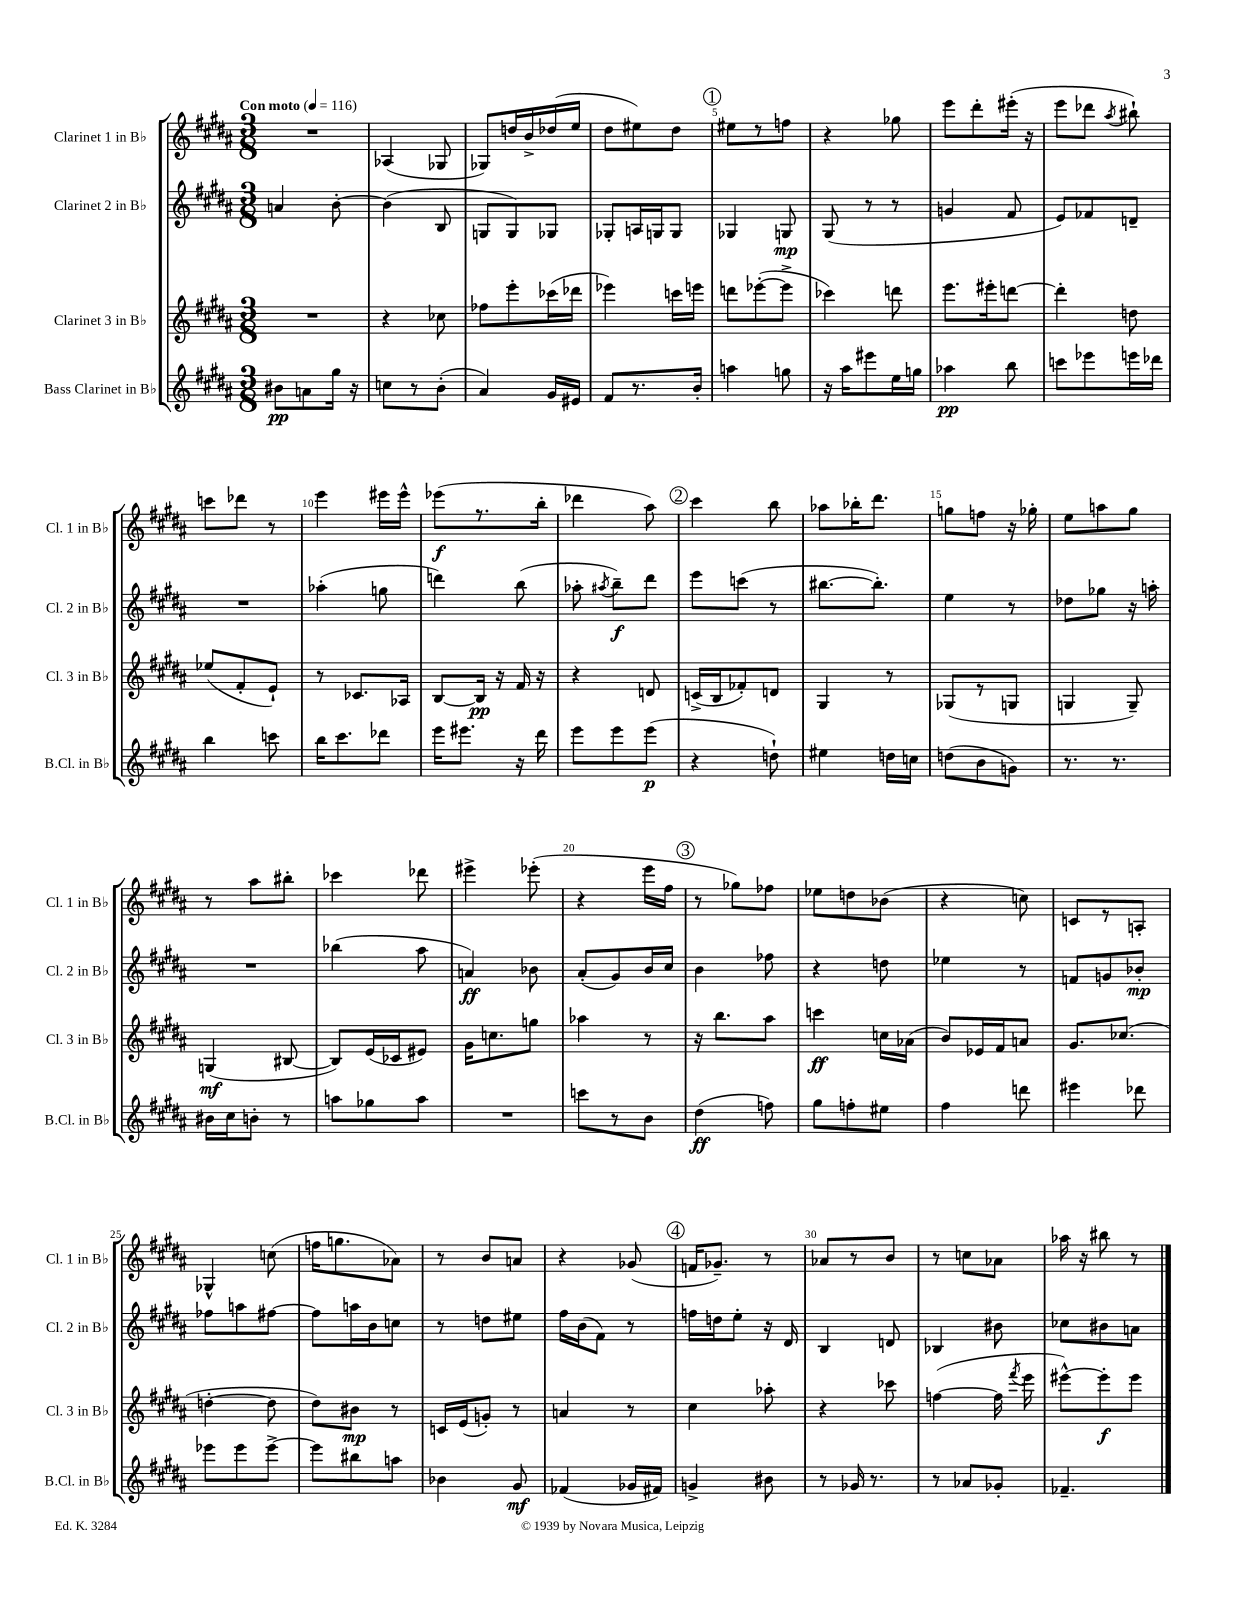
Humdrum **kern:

**kern	**dynam	**kern	**dynam	**kern	**dynam	**kern	**dynam
*part4	*part4	*part3	*part3	*part2	*part2	*part1	*part1
*staff4	*staff4	*staff3	*staff3	*staff2	*staff2	*staff1	*staff1
*I"Bass Clarinet in B♭	*	*I"Clarinet 3 in B♭	*	*I"Clarinet 2 in B♭	*	*I"Clarinet 1 in B♭	*
*I'B.Cl. in B♭	*	*I'Cl. 3 in B♭	*	*I'Cl. 2 in B♭	*	*I'Cl. 1 in B♭	*
*clefG2	*	*clefG2	*	*clefG2	*	*clefG2	*
*k[f#c#g#d#a#]	*	*k[f#c#g#d#a#]	*	*k[f#c#g#d#a#]	*	*k[f#c#g#d#a#]	*
*M3/8	*	*M3/8	*	*M3/8	*	*M3/8	*
*MM116	*	*MM116	*	*MM116	*	*MM116	*
=1	=1	=1	=1	=1	=1	=1	=1
!	!	!	!	!	!	!LO:TX:a:B:t=Con moto	!
8b#X\L	pp	4.r	.	4an/	.	4.r	.
8an\	.	.	.	.	.	.	.
16gg#\Jk	.	.	.	[8b'\	.	.	.
16r	.	.	.	.	.	.	.
=2	=2	=2	=2	=2	=2	=2	=2
8ccn\L	.	4r	.	(4b\]	.	(4A-X/	.
8r	.	.	.	.	.	.	.
(8b'\J	.	8cc-X\	.	8B/	.	8G-X/	.
=3	=3	=3	=3	=3	=3	=3	=3
4a#/)	.	8ff-X\L	.	8Gn/L	.	8G-X/L)	.
.	.	8eee'\	.	8G/)	.	16ddn/L	.
.	.	.	.	.	.	16b^/	.
16g#/LL	.	(16ccc-X\L	.	8G-X/J	.	(16dd-X/	.
16e#X/JJ	.	16ddd-X\JJ	.	.	.	16ee/JJ	.
=4	=4	=4	=4	=4	=4	=4	=4
8f#/L	.	4eee-X\)	.	8G-X'/L	.	8dd#\L	.
8.r	.	.	.	16An/L	.	8ee#X\)	.
.	.	.	.	16Gn/J	.	.	.
.	.	16cccn\LL	.	8G/J	.	8dd#\J	.
16b'/Jk	.	16eeen\JJ	.	.	.	.	.
!!LO:REH:place=s1:t=1
=5	=5	=5	=5	=5	=5	=5	=5
4aan\	.	8dddn\L	.	4G-X/	.	8ee#X\L	.
.	.	([8eee-X'\	.	.	.	8r	.
8ggn\	.	8eee-^\J]	.	8Gn/	mp	8ffn\J	.
=6	=6	=6	=6	=6	=6	=6	=6
16r	.	4ccc-X\)	.	(8G#/	.	4r	.
16aa#\KL	.	.	.	.	.	.	.
8eee#X\	.	.	.	8r	.	.	.
16ee\L	.	8dddn\	.	8r	.	8gg-X\	.
16ggn\JJ	.	.	.	.	.	.	.
=7	=7	=7	=7	=7	=7	=7	=7
4aa-X\	pp	8.eee\L	.	4gn/	.	8eee\L	.
.	.	.	.	.	.	8ddd#'\	.
.	.	16eee#X'\k	.	.	.	.	.
8bb\	.	[8dddn\J	.	8f#/	.	(16eee#X'\Jk	.
.	.	.	.	.	.	16r	.
=8	=8	=8	=8	=8	=8	=8	=8
8cccn\L	.	4ddd'\]	.	8e/L)	.	8eee\L	.
8eee-X\	.	.	.	8f-X/	.	8ddd-X\J	.
.	.	.	.	.	.	8qaa#/	.
16eeen\L	.	8ddn\	.	8dn~/J	.	8bb#X`\)	.
16ddd-X\JJ	.	.	.	.	.	.	.
!!LO:LB:g=z
=9	=9	=9	=9	=9	=9	=9	=9
4bb\	.	(8ee-X/L	.	4.r	.	8cccn\L	.
.	.	8f#'/	.	.	.	8ddd-X\J	.
8cccn\	.	8e`/J)	.	.	.	8r	.
=10	=10	=10	=10	=10	=10	=10	=10
16bb\KL	.	8r	.	(4aa-X'\	.	4eee\	.
8.ccc#\	.	.	.	.	.	.	.
.	.	8.c-X/L	.	.	.	.	.
8ddd-X\J	.	.	.	8ggn\	.	16eee#X\LL	.
.	.	16A-X/Jk	.	.	.	16eee#^^\JJ	.
=11	=11	=11	=11	=11	=11	=11	=11
16eee\KL	.	[8B/L	.	4dddn\)	.	(8eee-X\L	f
8.eee#X\J	.	.	.	.	.	.	.
.	.	16B/Jk]	pp	.	.	8.r	.
.	.	16r	.	.	.	.	.
16r	.	16f#/	.	(8bb\	.	.	.
16ddd#\	.	16r	.	.	.	16bb'\Jk	.
=12	=12	=12	=12	=12	=12	=12	=12
8eee\L	.	4r	.	8aa-X'\	.	4ddd-X\	.
.	.	.	.	8qaa#X/	.	.	.
8eee\	.	.	.	8bb~\L)	f	.	.
(8eee\J	p	8dn/	.	8ddd#\J	.	8aa#\)	.
!!LO:REH:place=s1:t=2
=13	=13	=13	=13	=13	=13	=13	=13
4r	.	(16cn^/LL	.	8eee\L	.	4ccc#\	.
.	.	16B/J	.	.	.	.	.
.	.	8f-X'/)	.	(8cccn\J	.	.	.
8ddn`\)	.	8dn/J	.	8r	.	8bb\	.
=14	=14	=14	=14	=14	=14	=14	=14
4ee#X\	.	4G#/	.	[8.bb#X\L	.	8aa-X\L	.
.	.	.	.	.	.	16bb-X'\K	.
.	.	.	.	8.bb#'\J])	.	8.ddd#\J	.
16ddn\LL	.	8r	.	.	.	.	.
16ccn\JJ	.	.	.	.	.	.	.
=15	=15	=15	=15	=15	=15	=15	=15
(8ddn\L	.	(8G-X/L	.	4ee\	.	8ggn\L	.
8b\	.	8r	.	.	.	8ffn\J	.
8gn\J)	.	8Gn/J	.	8r	.	16r	.
.	.	.	.	.	.	16gg-X'\	.
=16	=16	=16	=16	=16	=16	=16	=16
8.r	.	4Gn/	.	8dd-X\L	.	8ee\L	.
.	.	.	.	8gg-X\J	.	8aan\	.
8.r	.	.	.	.	.	.	.
.	.	8G~/)	.	16r	.	8gg#\J	.
.	.	.	.	16aan'\	.	.	.
!!LO:LB:g=z
=17	=17	=17	=17	=17	=17	=17	=17
16b#X\LL	.	(4Gn/	mf	4.r	.	8r	.
16cc#\J	.	.	.	.	.	.	.
8bn'\J	.	.	.	.	.	8aa#\L	.
8r	.	[8B#X/	.	.	.	8bb#X'\J	.
=18	=18	=18	=18	=18	=18	=18	=18
8aan\L	.	8B#/L])	.	(4bb-X\	.	4ccc-X\	.
8gg-X\	.	(16e/L	.	.	.	.	.
.	.	16c-X/J	.	.	.	.	.
8aa\J	.	8e#X/J)	.	8aa#\	.	8ddd-X\	.
=19	=19	=19	=19	=19	=19	=19	=19
4.r	.	16g#\KL	.	4an/)	ff	4eee#X^\	.
.	.	8.ccn\	.	.	.	.	.
.	.	8ggn\J	.	8b-X\	.	(8eee-X'\	.
=20	=20	=20	=20	=20	=20	=20	=20
8cccn\L	.	4aa-X\	.	(8a#'/L	.	4r	.
8r	.	.	.	8g#/)	.	.	.
8b\J	.	8r	.	16b/L	.	16eee\LL	.
.	.	.	.	16cc#/JJ	.	16ff#\JJ	.
!!LO:REH:place=s1:t=3
=21	=21	=21	=21	=21	=21	=21	=21
(4dd#\	ff	16r	.	4b\	.	8r	.
.	.	8.bb\L	.	.	.	.	.
.	.	.	.	.	.	8gg-X\L)	.
8ffn\)	.	8aa#\J	.	8ff-X\	.	8ff-X\J	.
=22	=22	=22	=22	=22	=22	=22	=22
8gg#\L	.	4cccn\	ff	4r	.	8ee-X\L	.
8ffn'\	.	.	.	.	.	8ddn\	.
8ee#X\J	.	16ccn\LL	.	8ddn\	.	(8b-X\J	.
.	.	(16a-X\JJ	.	.	.	.	.
=23	=23	=23	=23	=23	=23	=23	=23
4ff#\	.	8b/L)	.	4ee-X\	.	4r	.
.	.	16e-X/L	.	.	.	.	.
.	.	16f#/J	.	.	.	.	.
8dddn\	.	8an/J	.	8r	.	8ccn\)	.
=24	=24	=24	=24	=24	=24	=24	=24
4eee#X\	.	8.g#/L	.	8fn/L	.	8cn/L	.
.	.	.	.	8gn/	.	8r	.
.	.	(8.cc-X/J	.	.	.	.	.
8ddd-X\	.	.	.	8b-X'/J	mp	8An'/J	.
!!LO:LB:g=z
=25	=25	=25	=25	=25	=25	=25	=25
8eee-X\L	.	[4ddn'\	.	8ff-X\L	.	4G-X^^/	.
8eee-\	.	.	.	8aan\	.	.	.
[8eee-^\J	.	8dd\]	.	[8ff#X\J	.	(8ccn\	.
=26	=26	=26	=26	=26	=26	=26	=26
8eee-\L]	.	8dd#\L)	.	8ff#\L]	.	16ffn\KL	.
.	.	.	.	.	.	8.ggn\	.
8bb#X\	.	8b#X\J	mp	16aan\L	.	.	.
.	.	.	.	16b\J	.	.	.
8aan\J	.	8r	.	8ccn\J	.	8a-X\J)	.
=27	=27	=27	=27	=27	=27	=27	=27
4b-X\	.	16cn/LL	.	8r	.	8r	.
.	.	(16e/J	.	.	.	.	.
.	.	8gn'/J)	.	8ddn\L	.	8b/L	.
8g#/	mf	8r	.	8ee#X\J	.	8an/J	.
=28	=28	=28	=28	=28	=28	=28	=28
(4f-X/	.	4an/	.	16ff#\LL	.	4r	.
.	.	.	.	(16b\J	.	.	.
.	.	.	.	8f#\J)	.	.	.
16g-X/LL	.	8r	.	8r	.	(8g-X/	.
16f#X/JJ)	.	.	.	.	.	.	.
!!LO:REH:place=s1:t=4
=29	=29	=29	=29	=29	=29	=29	=29
4gn^/	.	4cc#\	.	16ffn\LL	.	16fn/KL	.
.	.	.	.	16ddn\J	.	8.g-X~/J)	.
.	.	.	.	8ee'\J	.	.	.
8b#X\	.	8aa-X'\	.	16r	.	8r	.
.	.	.	.	16d#/	.	.	.
=30	=30	=30	=30	=30	=30	=30	=30
8r	.	4r	.	4B/	.	8a-X/L	.
16g-X/	.	.	.	.	.	8r	.
8.r	.	.	.	.	.	.	.
.	.	8ccc-X\	.	8dn/	.	8b/J	.
=31	=31	=31	=31	=31	=31	=31	=31
8r	.	([4ffn\	.	4B-X/	.	8r	.
8a-X/L	.	.	.	.	.	8ccn\L	.
8g-X'/J	.	16ff\]	.	8b#X\	.	8a-X\J	.
.	.	8qfff#/	.	.	.	.	.
.	.	16eee\	.	.	.	.	.
=32	=32	=32	=32	=32	=32	=32	=32
4.f-X~/	.	[8eee#X^^\L)	.	8cc-X\L	.	16aa-X\	.
.	.	.	.	.	.	16r	.
.	.	8eee#'\]	f	8b#X\	.	8bb#X\	.
.	.	8eee#\J	.	8an\J	.	8r	.
==	==	==	==	==	==	==	==
*-	*-	*-	*-	*-	*-	*-	*-
